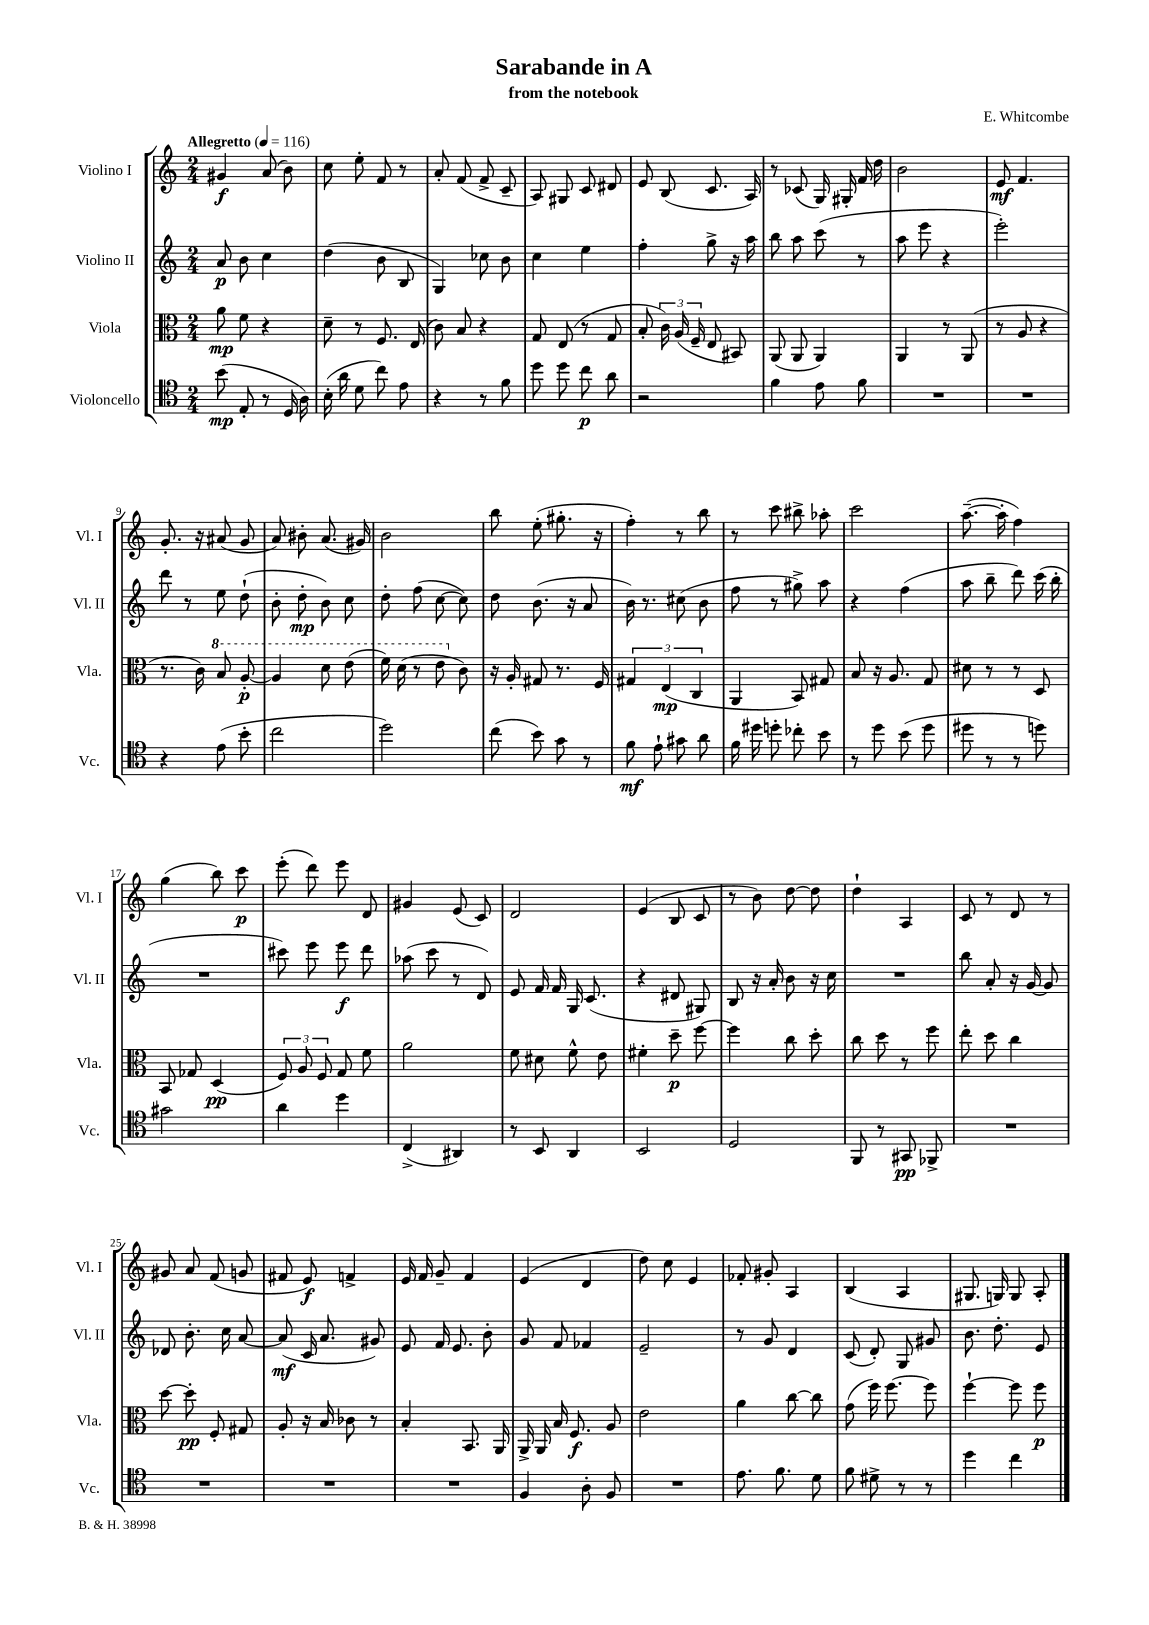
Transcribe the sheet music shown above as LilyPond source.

\header { title = "Sarabande in A" composer = "E. Whitcombe" subtitle = "from the notebook" }
<<
\new StaffGroup <<
\new Staff = "s0" \with { instrumentName = "Violino I" shortInstrumentName = "Vl. I" } {
    \clef treble \key c \major \numericTimeSignature \time 2/4 \tempo "Allegretto" 4 = 116
    \autoBeamOff gis'4\f a'8( b'8) |
    c''8 e''8-. f'8 r8 |
    a'8-. f'8( f'8-> c'8-- |
    a8) gis8 c'8 dis'8 |
    e'8 b8( c'8. a16) |
    r8 ces'8( g16) gis16-. f'16 d''16 |
    b'2 |
    e'8\mf f'4. |
    g'8.-. r16 ais'8( g'8 |
    a'8) bis'8-. a'8.( gis'16) |
    b'2 |
    b''8 e''8-.( gis''8.-. r16 |
    f''4-.) r8 b''8 |
    r8 c'''8 bis''8-> aes''8-. |
    c'''2 |
    a''8.~--( a''16-. f''4) |
    g''4( b''8) c'''8\p |
    e'''8-.( d'''8) e'''8 d'8 |
    gis'4 e'8( c'8) |
    d'2 |
    e'4( b8 c'8 |
    r8 b'8) d''8~ d''8 |
    d''4-! a4 |
    c'8 r8 d'8 r8 |
    gis'8 a'8 f'8( g'8 |
    fis'8 e'8\f) f'4-> |
    e'16 f'16 g'8-- f'4 |
    e'4( d'4 |
    d''8) c''8 e'4 |
    fes'8-. gis'8-. a4 |
    b4( a4 |
    gis8. g16) g8 a8-. \bar "|." |
}
\new Staff = "s1" \with { instrumentName = "Violino II" shortInstrumentName = "Vl. II" } {
    \clef treble \key c \major \numericTimeSignature \time 2/4
    \autoBeamOff a'8\p b'8 c''4 |
    d''4( b'8 b8 |
    g4) ces''8 b'8 |
    c''4 e''4 |
    f''4-. g''8-> r16 a''16 |
    b''8 a''8 c'''8( r8 |
    a''8 e'''8 r4 |
    e'''2-.) |
    d'''8 r8 e''8 d''8-!( |
    b'8-. d''8-.\mp b'8) c''8 |
    d''8-. f''8( c''8~ c''8) |
    d''8 b'8.( r16 a'8 |
    b'16) r8. cis''8( b'8 |
    f''8 r8 gis''8->) a''8 |
    r4 f''4( |
    a''8 b''8-- d'''8) c'''16( b''16-. |
    R2 |
    cis'''8) e'''8 e'''8\f d'''8 |
    aes''8( c'''8 r8 d'8) |
    e'8 f'16 f'16 g16 c'8.( |
    r4 dis'8 gis8) |
    b8 r16 a'16-. b'8 r16 c''16 |
    R2 |
    b''8 a'8-. r16 g'16~ g'8 |
    des'8 b'8.-. c''16 a'8~ |
    a'8\mf( c'16 a'8. gis'8) |
    e'8 f'16 e'8. b'8-. |
    g'8 f'8 fes'4 |
    e'2-- |
    r8 g'8 d'4 |
    c'8( d'8-.) g8 gis'8 |
    b'8. d''8.-. e'8 \bar "|." |
}
\new Staff = "s2" \with { instrumentName = "Viola" shortInstrumentName = "Vla." } {
    \clef alto \key c \major \numericTimeSignature \time 2/4
    \autoBeamOff a'8\mp f'8 r4 |
    d'8-- r8 f8. e16( |
    c'8) b8 r4 |
    g8 e8( r8 g8 |
    b8-. \tuplet 3/2 { c'16) a16( f16-- } e8 bis,8) |
    a,8( a,8 a,4) |
    a,4 r8 a,8( |
    r8 a8 r4 |
    r8. c'16) \ottava #1 b'8 a'8~-.\p |
    a'4 d''8 e''8( |
    f''16) d''16( r8 e''8 \ottava #0 c'8) |
    r16 a16-. gis8 r8. f16 |
    \tuplet 3/2 { gis4 e4\mp( c4 } |
    a,4 b,8) gis8 |
    b8 r16 a8. g8 |
    dis'8 r8 r8 d8 |
    b,8 ges8 d4\pp( |
    \tuplet 3/2 { f8) a8 f8 } g8 f'8 |
    a'2 |
    f'8 dis'8 f'8-^ e'8 |
    fis'4-. d''8--\p f''8~ |
    f''4 c''8 d''8-. |
    c''8 d''8 r8 f''8 |
    e''8-. d''8 c''4 |
    d''8~ d''8-.\pp f8-. gis8 |
    a8-. r16 b16 ces'8 r8 |
    b4-. b,8. a,16 |
    a,16-> a,16 b16 f8.\f a8 |
    e'2 |
    a'4 c''8~ c''8 |
    g'8( f''16) f''8.~ f''8 |
    f''4~-! f''8 f''8\p \bar "|." |
}
\new Staff = "s3" \with { instrumentName = "Violoncello" shortInstrumentName = "Vc." } {
    \clef tenor \key c \major \numericTimeSignature \time 2/4
    \autoBeamOff b'8\mp( e8-. r8 d16 a16) |
    b16-.( a'16 d'8 c''8) e'8 |
    r4 r8 f'8 |
    d''8 d''8 c''8\p a'8 |
    r2 |
    f'4 e'8 f'8 |
    R2 |
    R2 |
    r4 e'8( b'8-. |
    c''2 |
    d''2) |
    c''8( b'8) g'8 r8 |
    f'8\mf e'8-! gis'8 a'8 |
    f'16 dis''16 d''8-. ces''8-. b'8 |
    r8 d''8 b'8( d''8 |
    dis''8 r8 r8 d''8) |
    gis'2 |
    a'4 d''4 |
    c4->( ais,4) |
    r8 b,8 a,4 |
    b,2 |
    d2 |
    f,8 r8 gis,8\pp fes,8-> |
    R2 |
    R2 |
    R2 |
    R2 |
    f4 a8-. f8 |
    R2 |
    e'8. f'8. d'8 |
    f'8 dis'8-> r8 r8 |
    d''4 c''4 \bar "|." |
}
>>
>>
